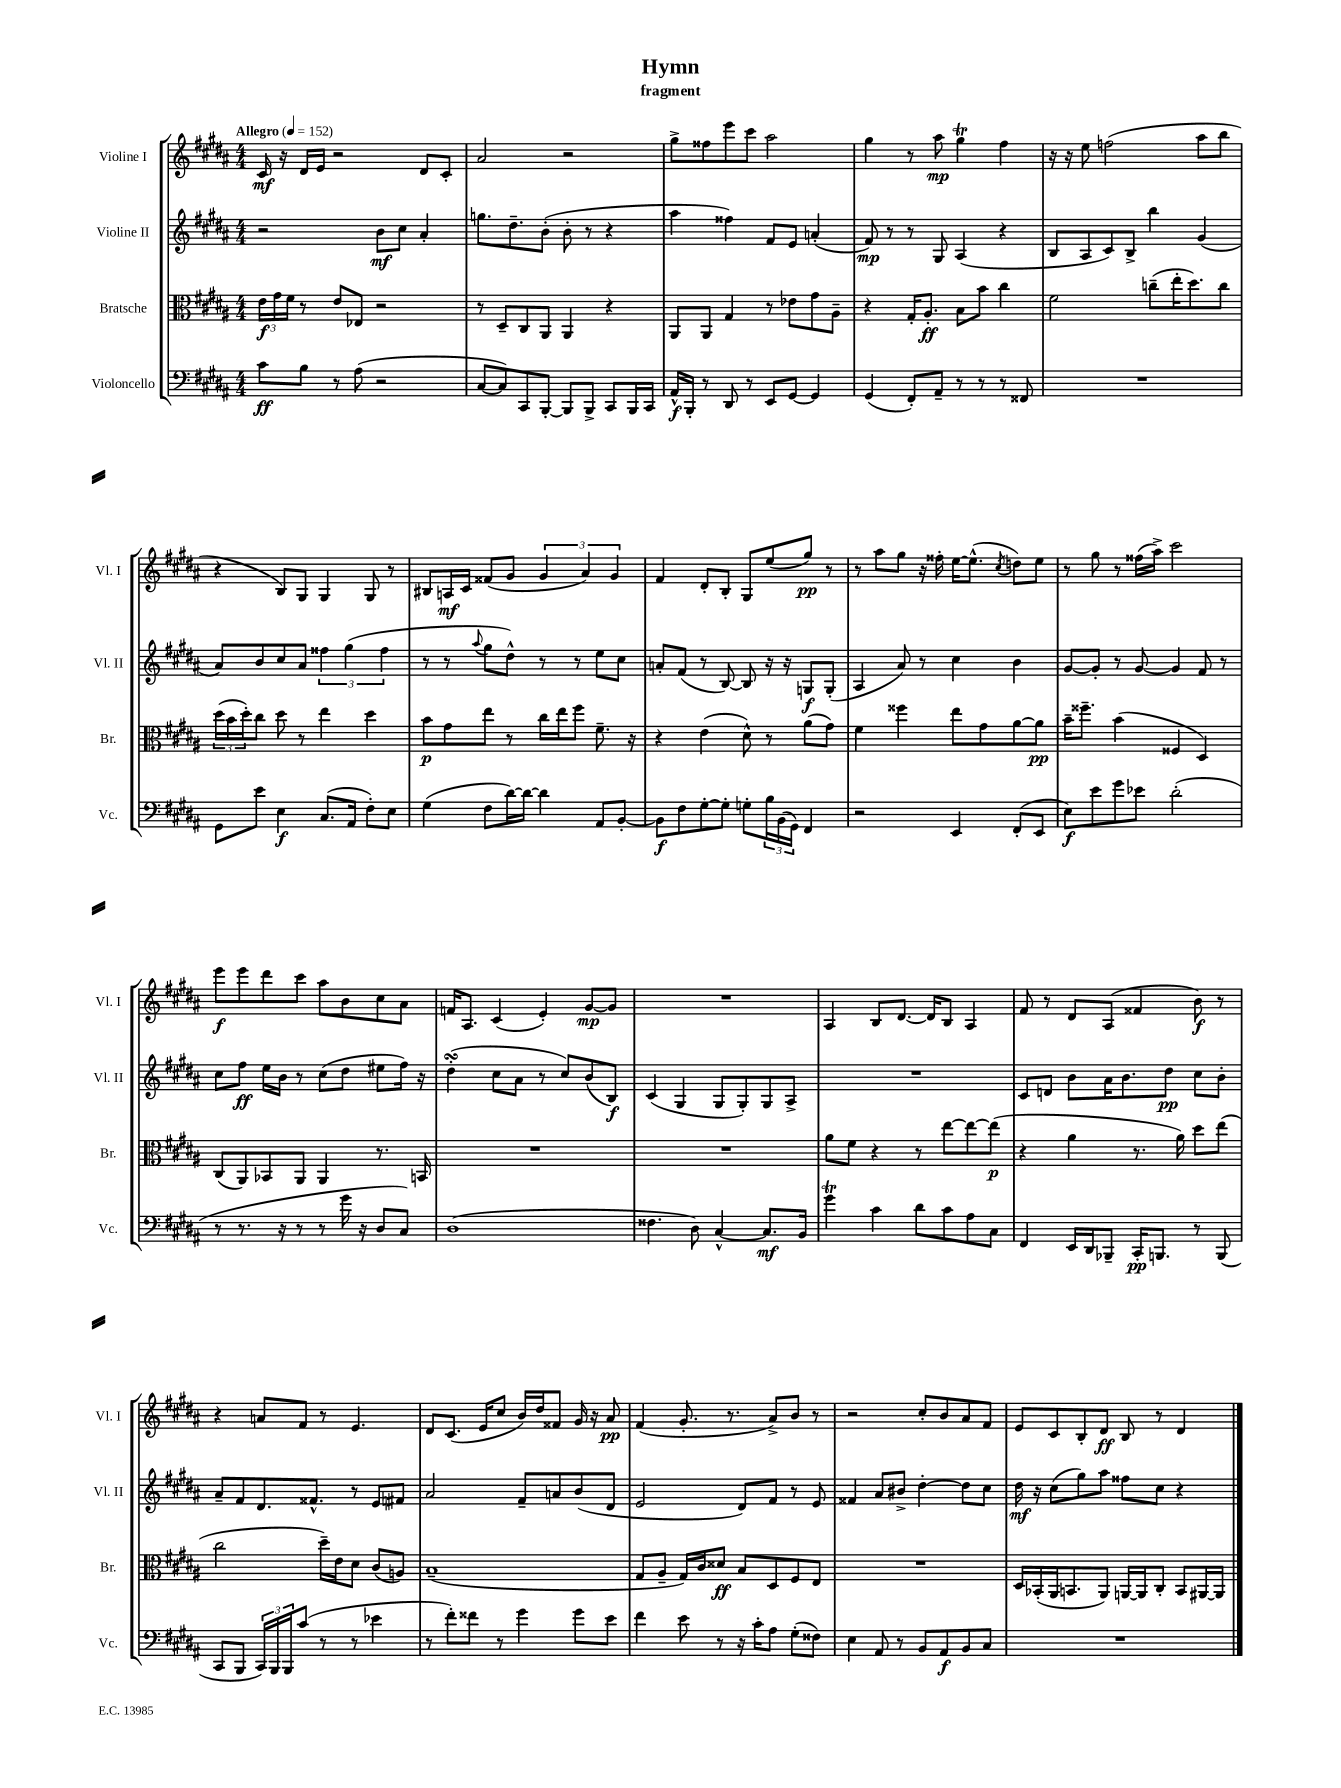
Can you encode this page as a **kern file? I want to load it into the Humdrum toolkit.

**kern	**kern	**kern	**kern
*staff4	*staff3	*staff2	*staff1
*clefF4	*clefC3	*clefG2	*clefG2
*k[f#c#g#d#a#]	*k[f#c#g#d#a#]	*k[f#c#g#d#a#]	*k[f#c#g#d#a#]
*M4/4	*M4/4	*M4/4	*M4/4
*MM152	*MM152	*MM152	*MM152
8c#\L	24e\LL	2r	16c#/
.	24g#\	.	.
.	.	.	16r
.	24f#\JJ	.	.
8B\J	8r	.	16d#/LL
.	.	.	16e/JJ
8r	8e/L	.	2r
(8A#\	8E-/J	.	.
2r	2r	8b\L	.
.	.	8cc#\J	.
.	.	4a#'/	8d#/L
.	.	.	8c#'/J
=	=	=	=
[8C#/L	8r	8.gg\L	2a#/
8C#/])	8D#~/L	.	.
.	.	8.dd#~\	.
8CC#/	8C#/	.	.
[8BBB'/J	8AA#/J	(8b'\J	.
8BBB/]L	4AA#/	8b'\	2r
8BBB^/J	.	8r	.
8CC#/L	4r	4r	.
16BBB/L	.	.	.
16CC#/JJ	.	.	.
=	=	=	=
16AA#^^/LL	8AA#/L	4aa#\	8gg#^\L
16BBB'/JJ	.	.	.
8r	8AA#/J	.	8ff##\
8DD#/	4G#/	4ff##\)	8eee\
8r	.	.	8ccc#\J
8EE/L	8r	8f#/L	2aa#\
[8GG#/J	8e-\L	8e/J	.
4GG#/]	8g#\	(4a'/	.
.	8A#~\J	.	.
=	=	=	=
(4GG#/	4r	8f#/)	4gg#\
.	.	8r	.
8FF#'/L)	16G#'/LK	8r	8r
.	8.A#'/J	.	.
8AA#~/J	.	8G#/	8aa#\
8r	8B\L	(4A#/	4gg#\
8r	8b\J	.	.
8r	4cc#\	4r	4ff#\
8FF##/	.	.	.
=	=	=	=
1r	2f#\	8B/L	16r
.	.	.	16r
.	.	8A#/	8ee\
.	.	8c#/)	(2ff\
.	.	8B^/J	.
.	(8cc~\L	4bb\	.
.	16ee'\K	.	.
.	8.dd#\)	.	.
.	.	(4g#/	8aa#\L
.	8cc\J	.	8bb\J
=	=	=	=
8GG#\L	(24dd#\LL	8a#/L)	4r
.	24b\	.	.
.	24dd#'\J)	.	.
8e\J	8cc#\J	8b/	.
4E\	8dd#\	8cc#/	8B/L)
.	8r	8a#/J	8G#/J
(8.C#/L	4ee\	6ff##\	4G#/
.	.	(6gg#\	.
16AA#/Jk	.	.	.
8F#'\L)	4dd#\	.	8G#/
.	.	6ff##\	.
8E\J	.	.	8r
=	=	=	=
(4G#\	8b\L	8r	8B#/L
.	8g#\	8r	16A/L
.	.	.	16c#/JJ
.	.	8qqaa#/	.
8F#\L	8ee\J	8gg#\L	(8f##/L
[16d#\L)	8r	8dd#^^\J)	8g#/J
16d#\_JJ	.	.	.
4d#\]	16cc#\LL	8r	6g#/
.	16ee\J	.	.
.	8ff#\J	8r	.
.	.	.	6a#/)
8AA#/L	8.f#~\	8ee\L	.
.	.	.	6g#/
[8BB'/J	.	8cc#\J	.
.	16r	.	.
=	=	=	=
8BB\]L	4r	8a'/L	4f#/
8F#\	.	(8f#/J	.
[8G#'\	(4e\	8r	8d#'/L
8G#'\]J	.	[8B/)	8B'/J
8G'\L	8d#^^\)	8B/]	8G#/L
24B\L	8r	16r	(8ee/
(24BB\	.	.	.
.	.	16r	.
24GG#\JJ)	.	.	.
4FF#/	(8a#\L	8G/L	8gg#/J)
.	8g#\J)	(8G'/J	8r
=	=	=	=
2r	4f#\	4A#/	8r
.	.	.	8aa#\L
.	4ff##\	8a#/)	8gg#\J
.	.	8r	16r
.	.	.	16ff##'\
4EE/	8ee\L	4cc#\	[16ee\LK
.	.	.	(8.ee^^\]J
.	8g#\	.	.
.	.	.	8qcc#/
(8FF#'/L	[8a#\	4b\	8dd\L)
8EE/J	8a#\]J	.	8ee\J
=	=	=	=
8E\L)	16b~\LK	[8g#/L	8r
.	8.ff##~\J	.	.
8e\	.	8g#'/]J	8gg#\
8g#\	(4b\	8r	8r
8e-\J	.	[8g#/	(16ff##\LL
.	.	.	16aa#^\JJ)
(2d#'\	4F##/	4g#/]	2ccc#\
.	4D#/)	8f#/	.
.	.	8r	.
=	=	=	=
8r	(8C#/L	8cc#\L	8eee\L
8.r	8AA#/)	8ff#\J	8eee\
.	8BB-/	16ee\LL	8ddd#\
16r	.	16b\JJ	.
8r	8AA#/J	8r	8ccc#\J
8r	4AA#/	(8cc#\L	8aa#\L
16g#\	.	8dd#\J	8b\
16r	.	.	.
8D#/L	8.r	8ee#\L	8cc#\
8C#/J)	.	16ff#\Jk)	8a#\J
.	16BB/	16r	.
=	=	=	=
(1D#	1r	(4dd#'\	16f/LK
.	.	.	8.A#/J
.	.	8cc#\L	(4c#/
.	.	8a#\J	.
.	.	8r	4e'/)
.	.	8cc#/L)	.
.	.	(8b/	[8g#/L
.	.	8B/J)	8g#/]J
=	=	=	=
4.F##\	1r	(4c#/	1r
.	.	4G#/	.
8D#\)	.	.	.
[4C#^^/	.	8G#/L	.
.	.	8G#'/)	.
8.C#/]L	.	8G#/	.
.	.	8A#^/J	.
16BB/Jk	.	.	.
=	=	=	=
4g#\	8a#\L	1r	4A#/
.	8f#\J	.	.
4c#\	4r	.	8B/L
.	.	.	[8.d#/J
8d#\L	8r	.	.
.	.	.	16d#/]LK
8c#\	[8ee\L	.	8B/J
8A#\	8ee\_	.	4A#/
8C#\J	(8ee\]J	.	.
=	=	=	=
4FF#/	4r	8c#/L	8f#/
.	.	8d/J	8r
16EE/LL	4a#\	8b\L	8d#/L
16DD#/J	.	.	.
8BBB-~/J	.	16a#\K	(8A#/J
.	.	8.b\	.
16CC#'/LK	8.r	.	4f##/
8.BBB/J	.	.	.
.	.	8dd#\J	.
.	16a#\)	.	.
8r	8dd#\L	8cc#\L	8b\)
(8BBB/	(8ee\J	8b'\J	8r
=	=	=	=
8CC#/L	2cc#\	8a#~/L	4r
8BBB/J	.	8f#/	.
24CC#/LL)	.	8.d#/	8a/L
24BBB/	.	.	.
24BBB/J	.	.	.
(8c#/J	.	.	8f#/J
.	.	8.f##^^/J	.
8r	16dd#~\LL)	.	8r
.	16e\J	.	.
8r	8d#\J	8r	4.e/
4e-\	(8c#/L	8e/L	.
.	8A/J)	8f#/J	.
=	=	=	=
8r	(1B~	2a#/	8d#/L
8f#'\L)	.	.	(8.c#/J
8f##\J	.	.	.
.	.	.	16e/LK
8r	.	.	8cc#/J
4g#\	.	8f#~/L	16b/LL)
.	.	.	16dd#/J
.	.	8a/	8f##/J
8g#\L	.	(8b/	16g#/
.	.	.	16r
8e\J	.	8d#/J	8a#/
=	=	=	=
4f#\	8G#/L	2e/	(4f#/
.	8A#~/J	.	.
8e\	16G#/LL)	.	8.g#'/
.	16c#/J	.	.
8r	8d##/J	.	.
.	.	.	8.r
16r	8B/L	8d#/L)	.
16c#'\LK	.	.	.
8A#\J	8D#/	8f#/J	8a#^/L)
(8G#'\L	8F#/	8r	8b/J
8F##\J)	8E/J	8e/	8r
=	=	=	=
4E\	1r	4f##/	2r
8AA#/	.	8a#/L	.
8r	.	8b#^/J	.
8BB/L	.	[4dd#'\	8cc#'/L
8AA#/	.	.	8b/
8BB/	.	8dd#\]L	8a#/
8C#/J	.	8cc#\J	8f#/J
=	=	=	=
1r	16D#/LL	16dd#\	8e/L
.	(16BB-'/	16r	.
.	16AA#/J	(8cc#\L	8c#/
.	8.BB/	.	.
.	.	8gg#\)	8B'/
.	8AA#/J)	8aa#\J	8d#/J
.	[16AA/LL	8ff##\L	8B/
.	16AA/]J	.	.
.	8C#'/J	8cc#\J	8r
.	8BB/L	4r	4d#/
.	[16AA#/L	.	.
.	16AA#/]JJ	.	.
==	==	==	==
*-	*-	*-	*-
